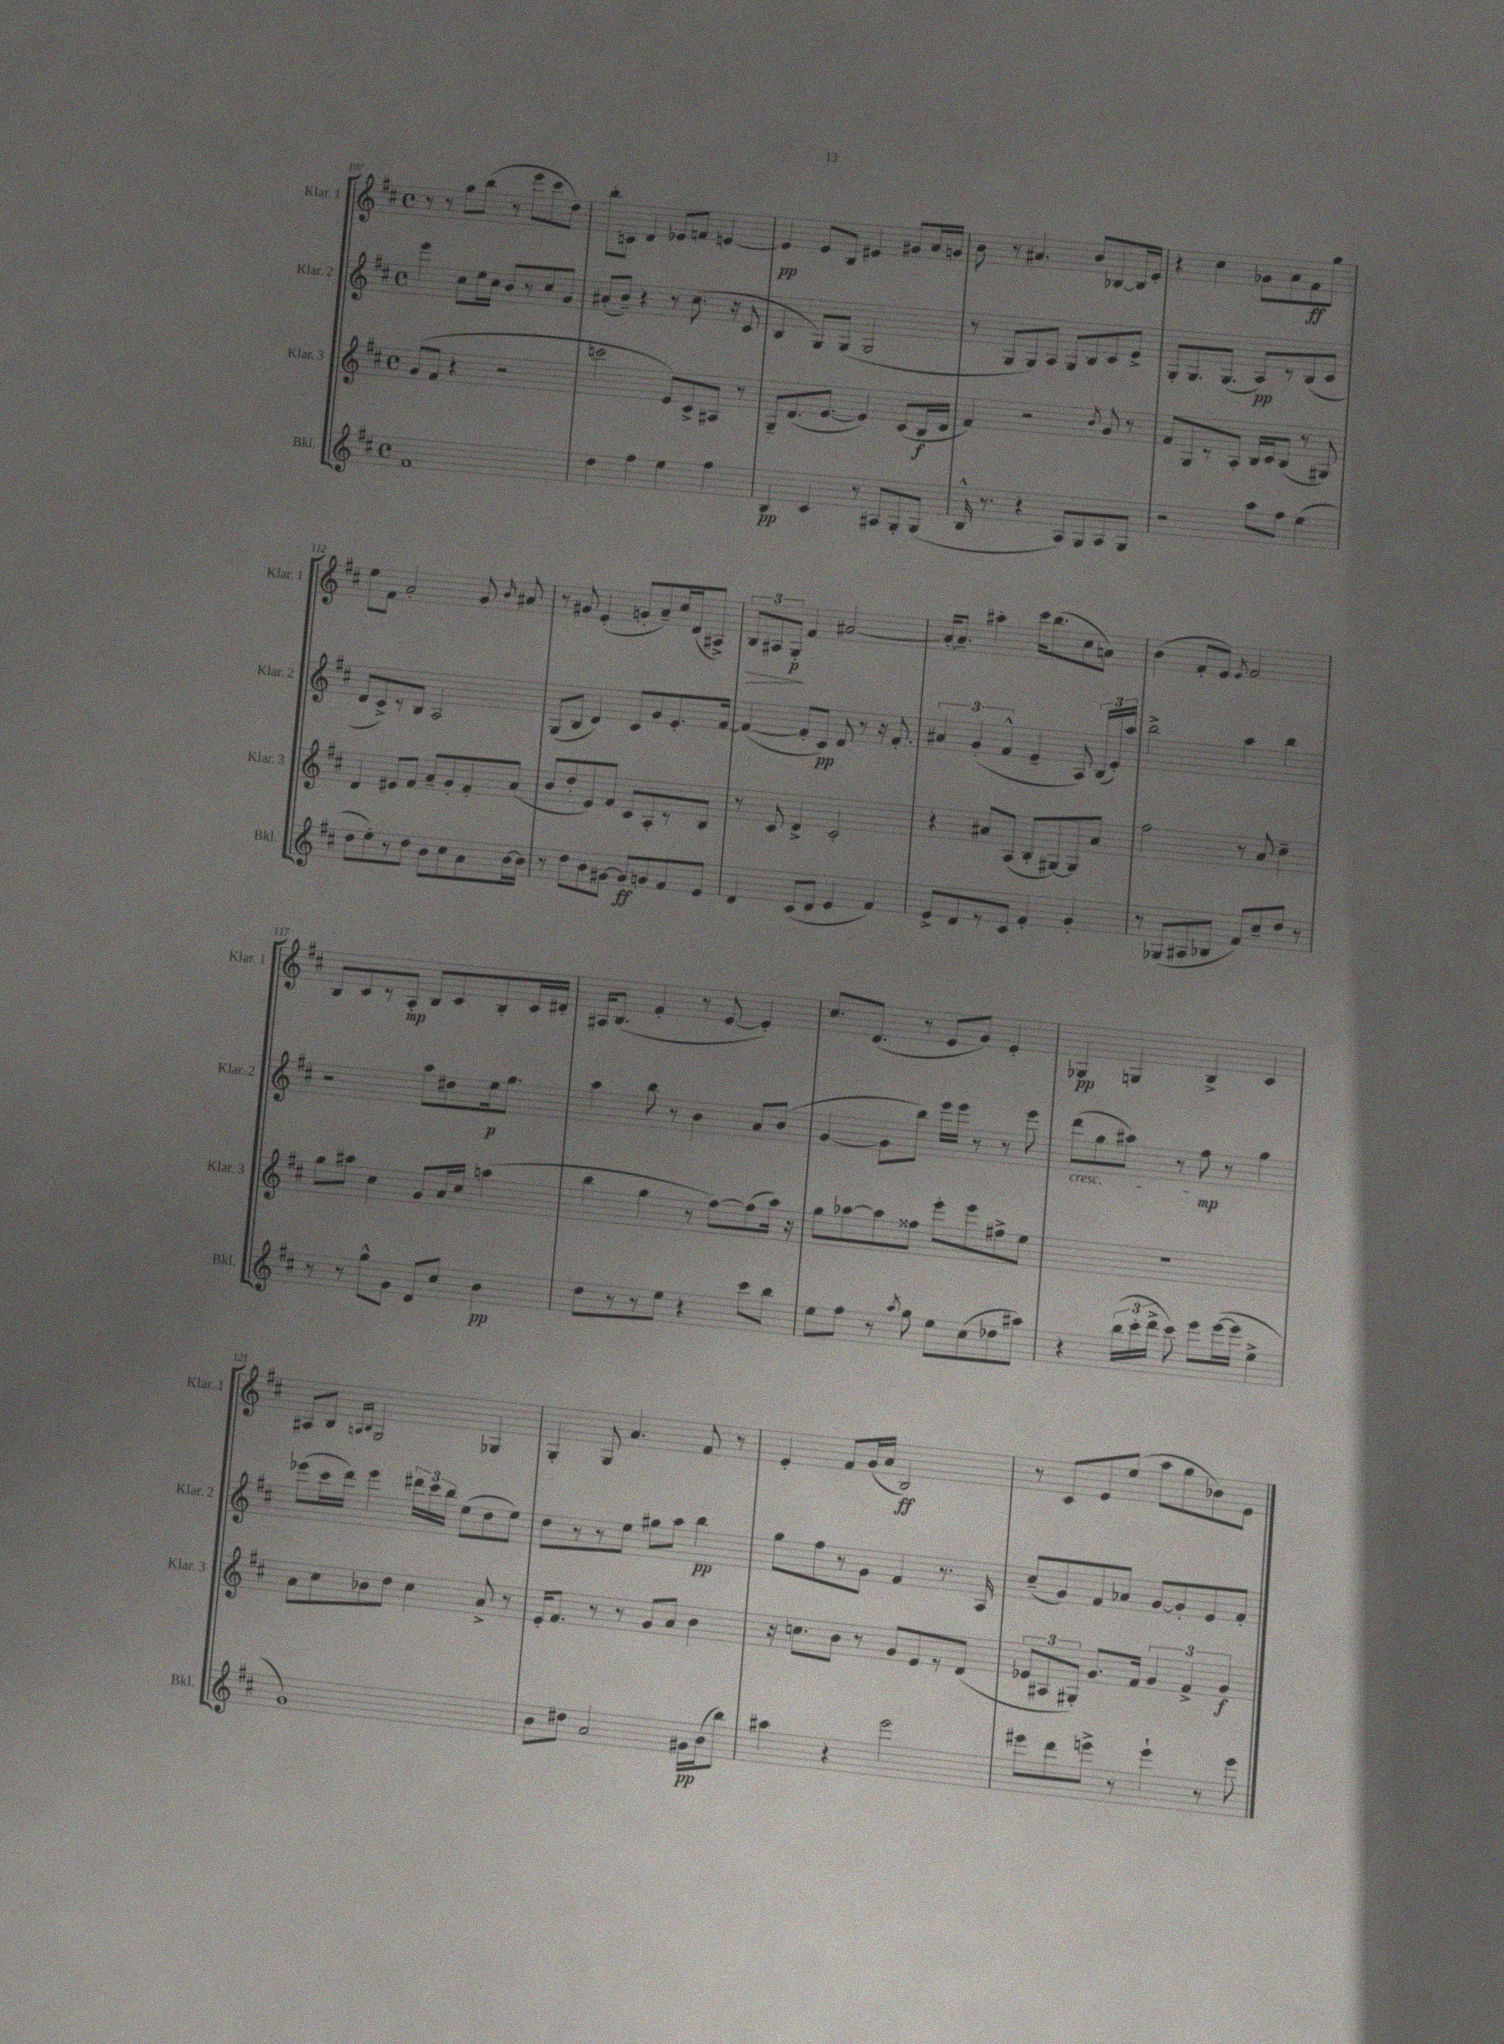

**kern	**kern	**kern	**kern
*staff4	*staff3	*staff2	*staff1
*clefG2	*clefG2	*clefG2	*clefG2
*k[f#c#]	*k[f#c#]	*k[f#c#]	*k[f#c#]
*M4/4	*M4/4	*M4/4	*M4/4
*met(c)	*met(c)	*met(c)	*met(c)
1f#	(8g	4eee	8r
.	8f#	.	8r
.	4r	8cc#	8gg
.	.	16ee	(8bb
.	.	16cc#	.
.	2r	8b	8r
.	.	8r	8eee
.	.	8cc#	8ccc#
.	.	8g	8dd)
=	=	=	=
4dd	2ccc	(8a#'	8bb'
.	.	8b~)	8c
4ff#	.	4r	4d
4ee	8e)	8r	8e-
.	8c#^	(8.cc#	8f
4ff#	8A#	.	[4e
.	.	16r	.
.	8r	8c#	.
=	=	=	=
4B	8G~	4B	4e]
.	(8.d	.	.
4c#	.	8G)	8e
.	[8.e	.	.
.	.	(8G	8B
8r	4e])	2G	4e#
8A#	.	.	.
8G'	(8c#	.	8g#
(8G	16B	.	16a
.	16d	.	16g
=	=	=	=
16B^^	4f#)	8r	8b
8.r	.	.	.
.	.	8G	8r
4r	2r	8G)	4.a#
.	.	8A	.
8A)	.	8G	.
8G	.	8B	8b
.	8qb	.	.
8A	8g	8c#	[8B-
8G	8r	8e^	16B-]
.	.	.	16e'
=	=	=	=
2r	8f#	8G'	4r
.	8G	8.G	.
.	8r	.	4cc#
.	.	(8.G	.
.	8A'	.	.
8aa	16B	8A)	8g-
.	16c#	.	.
8ff#	(8B	8r	8a
(4ee	8r	(8B	8f#
.	8G#)	8c#	8gg
=	=	=	=
8dd	4d	8d	8ee
8ee')	.	8c#^)	8f#
8r	8e#	8r	2a'
8dd	8f#	8B	.
8b	8a~	2A	.
8cc#	8g'	.	.
8a	8f#'	.	8g
.	.	.	16qqb
[16b	(8a	.	8a#
16b]	.	.	.
=	=	=	=
8r	8b	(8G	8r
8dd	8dd'	8B	8g#
8b	8e)	4d)	(4e'
[8g#	8f#	.	.
8g#]	8c#	8c#	8g'
8g	8A'	8g	8a~)
8f#	8r	8.e'	16cc#
.	.	.	(16d
8e	8B	.	8A#^)
.	.	[16f#	.
=	=	=	=
4d	8r	(4f#_	12B
.	.	.	12A#
.	8c#	.	.
.	.	.	12G'
(8c#	4d^	8f#']	4f#
8d	.	8c#)	.
4e	2c#'	8d	[2a#
.	.	8r	.
4f#)	.	16r	.
.	.	8.f#'	.
=	=	=	=
8e^	4r	6a#	16a#'_
.	.	.	8.a#~]
8d	.	.	.
.	.	(6g'	.
8r	8a#	.	4aa#'
.	.	6f#^^	.
8c#	(8A	.	.
4f#'	8B'	4e~	16ccc#
.	.	.	(8.bb
.	[8G#)	.	.
4g'	8G#]	8A)	8cc#
.	8a#	(24B	8a)
.	.	24e')	.
.	.	24aa	.
=	=	=	=
8r	2ff#	2bb^	(4b
(8G-	.	.	.
8A#	.	.	8f#'
8B-	.	.	8e)
.	.	.	8qe
8f#)	8r	4aa	2f#
8cc#~	8a	.	.
8dd	4cc#~	4bb	.
8r	.	.	.
=	=	=	=
8r	8gg	2r	8B
8r	8aa#	.	8c#
8gg^^	4cc#	.	8r
8g	.	.	8A'
8d	8g	8aa	8B
8cc#	16a	8dd#	8c#
.	16cc#	.	.
4b	(4aa	16ee	8B'
.	.	8.gg	.
.	.	.	16c#
.	.	.	16d#'
=	=	=	=
8dd	4bb	4aa	16A#
.	.	.	(8.B
8r	.	.	.
8r	4gg	8bb	4f#'
8ee	.	8r	.
4r	8r	4b	8r
.	[8ff#)	.	[8e
8ccc#	(8ff#]	8a	4e'])
8bb	16aa)	(8b	.
.	16r	.	.
=	=	=	=
8ee	8gg	[4g	8.cc#
8ff#	[8aa-	.	.
.	.	.	(8.d
8r	8aa-]	8g]	.
8qaa	.	.	.
8gg	8ff##	8bb)	8r
8ee	8eee'	16eee	8e
.	.	16eee	.
(8cc#	8eee	8r	8g)
8dd-	8ff#^	8r	4e'
8aa#)	8ee	8eee	.
=	=	=	=
4r	1r	(8ddd	4G-
.	.	8gg	.
(24bb	.	8aa#)	4G
24ccc#'	.	.	.
24ddd^	.	.	.
8ccc#)	.	8r	.
8eee	.	8ff#	4B^
([16eee	.	8r	.
16eee]	.	.	.
4ee^	.	4gg	4c#
=	=	=	=
1g)	8a	(8eee-	8A#
.	8cc#	16ccc#	8B
.	.	16ddd)	.
.	.	.	16qqA
.	.	.	16qqB
.	8b-	4eee-	2G
.	8dd	.	.
.	4cc#	24ddd#	.
.	.	24ccc#	.
.	.	24bb	.
.	.	(8ee	.
.	8a^	8dd	4G-
.	8r	8ee)	.
=	=	=	=
8b	16e'	8dd	4G'
.	8.f#	.	.
8dd#	.	8r	.
2a	8r	8r	8G
.	8r	8ee	4.a
.	8g	8gg#	.
.	8a	8aa	.
16g#	4b	4bb	8f#
(16b	.	.	.
8bb)	.	.	8r
=	=	=	=
4aa#	16r	8gg	4e'
.	8.cc	.	.
.	.	8ff#	.
4r	8b	8r	8f#
.	8r	8g	(16g
.	.	.	16a
2eee	8g	4f#	2B)
.	8e	.	.
.	8r	8.r	.
.	(8d	.	.
.	.	16A	.
=	=	=	=
8eee#	12e-	(8cc#~	8r
.	12A#	.	.
8ddd	.	8g)	8c#
.	12G#')	.	.
8eee^	8.g	8f#	8e
8r	.	8a-	(8ee
.	16f#	.	.
4eee`	6g	[8g	8aa
.	.	8g']	8gg
.	6f#^	.	.
8r	.	8e	8b-)
.	6g	.	.
8eee	.	8f#'	8e
==	==	==	==
*-	*-	*-	*-
